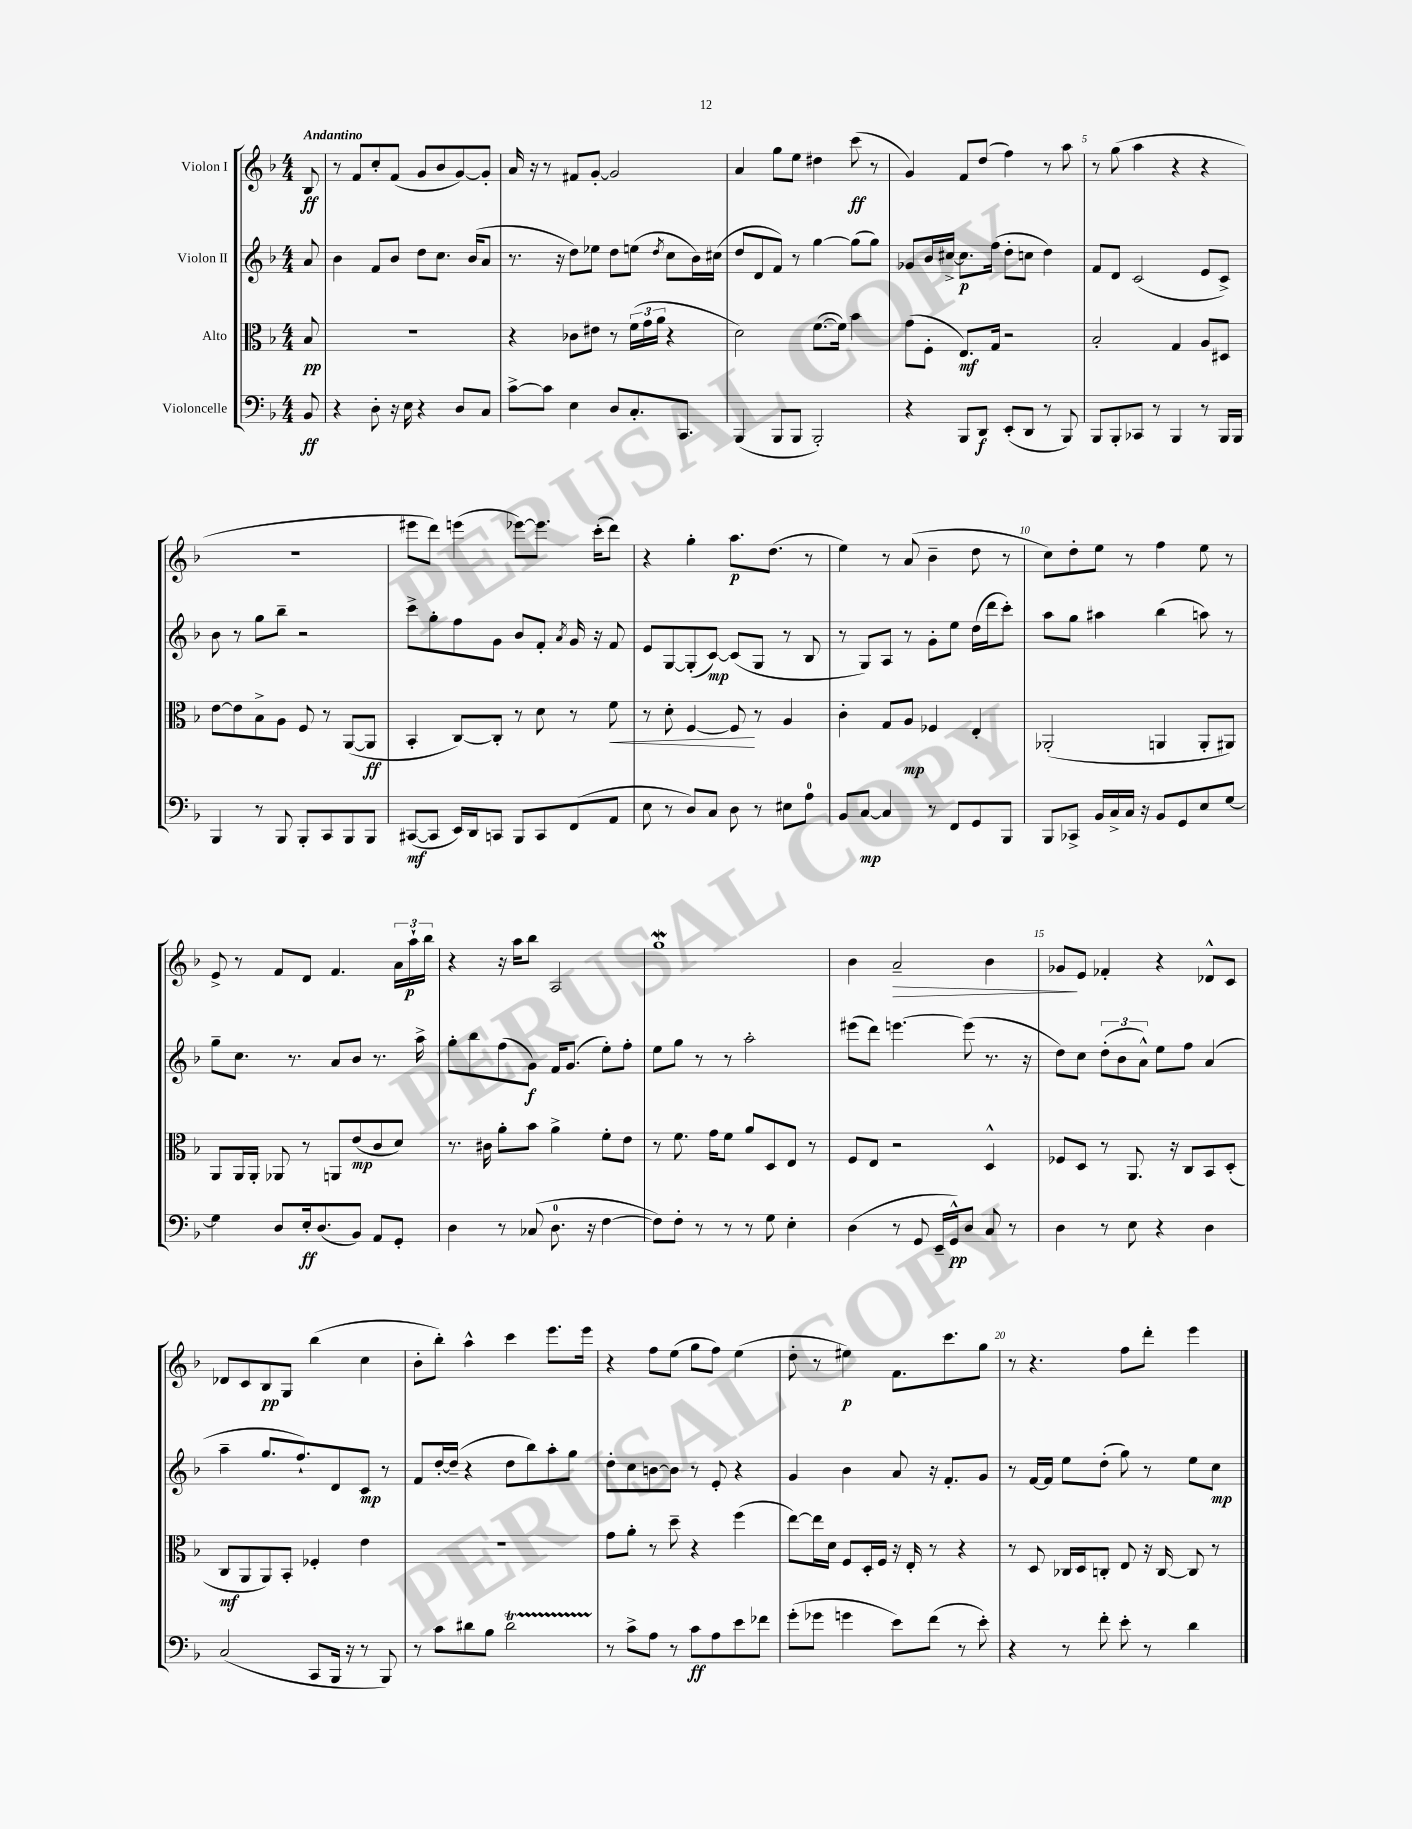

**kern	**dynam	**kern	**dynam	**kern	**dynam	**kern	**dynam
*part4	*part4	*part3	*part3	*part2	*part2	*part1	*part1
*staff4	*staff4	*staff3	*staff3	*staff2	*staff2	*staff1	*staff1
*I"Violoncelle	*	*I"Alto	*	*I"Violon II	*	*I"Violon I	*
*clefF4	*	*clefC3	*	*clefG2	*	*clefG2	*
*k[b-]	*	*k[b-]	*	*k[b-]	*	*k[b-]	*
*M4/4	*	*M4/4	*	*M4/4	*	*M4/4	*
=	=	=	=	=	=	=	=
!	!	!	!	!	!	!LO:TX:a:B:t=Andantino	!
8BB-/	ff	8B-/	pp	8a/	.	8B-/	ff
=1	=1	=1	=1	=1	=1	=1	=1
4r	.	1r	.	4b-\	.	8r	.
.	.	.	.	.	.	8f/L	.
8D'\	.	.	.	8f/L	.	8cc'/	.
16r	.	.	.	8b-/J	.	(8f/J	.
16E\	.	.	.	.	.	.	.
4r	.	.	.	8dd\L	.	8g/L	.
.	.	.	.	8.cc\J	.	8b-/	.
8D/L	.	.	.	.	.	[8g/)	.
.	.	.	.	(16b-/KL	.	.	.
8C/J	.	.	.	8a/J	.	8g'/J]	.
=2	=2	=2	=2	=2	=2	=2	=2
[8c^\L	.	4r	.	8.r	.	16a/	.
.	.	.	.	.	.	16r	.
8c\J]	.	.	.	.	.	8r	.
.	.	.	.	16r	.	.	.
4E\	.	8c-X\L	.	8dd\L)	.	8f#X/L	.
.	.	8e#X\J	.	8ee-X\J	.	[8g'/J	.
8D/L	.	8r	.	8dd\L	.	2g/]	.
8.C'/	.	(24f\LL	.	(8een\J	.	.	.
.	.	24g\	.	.	.	.	.
.	.	24a\JJ	.	.	.	.	.
.	.	.	.	8qdd/	.	.	.
.	.	4r	.	8cc\L	.	.	.
8.CC/J	.	.	.	.	.	.	.
.	.	.	.	16b-\L)	.	.	.
.	.	.	.	(16cc#X\JJ	.	.	.
=3	=3	=3	=3	=3	=3	=3	=3
(4BBB-/	.	2d\)	.	8dd/L	.	4a/	.
.	.	.	.	8d/	.	.	.
8BBB-/L	.	.	.	8f/J)	.	8gg\L	.
8BBB-/J	.	.	.	8r	.	8ee\J	.
2BBB-'/)	.	([8.f\L	.	[4gg\	.	4dd#X\	.
.	.	16f\Jk])	.	.	.	.	.
.	.	4b-\	.	(8gg\L]	.	(8ccc\	ff
.	.	.	.	8gg\J)	.	8r	.
=4	=4	=4	=4	=4	=4	=4	=4
4r	.	(8g\L	.	8g-X/L	.	4g/)	.
.	.	8F'\J	.	16b-/L	.	.	.
.	.	.	.	[16cc#X^/JJ	.	.	.
8BBB-/L	.	8.E/L)	mf	8.cc#\L]	p	8f/L	.
8DD/J	f	.	.	.	.	(8dd/J	.
.	.	16G/Jk	.	(16ff\Jk	.	.	.
(8EE'/L	.	2r	.	8dd'\L	.	4ff\)	.
8DD/J	.	.	.	8ccn\J	.	.	.
8r	.	.	.	4dd\)	.	8r	.
8BBB-/)	.	.	.	.	.	8aa\	.
=5	=5	=5	=5	=5	=5	=5	=5
8BBB-/L	.	2B-'/	.	8f/L	.	8r	.
8BBB-'/	.	.	.	8d/J	.	(8gg\	.
8CC-X/J	.	.	.	(2c/	.	4aa\	.
8r	.	.	.	.	.	.	.
4BBB-/	.	4G/	.	.	.	4r	.
8r	.	8A/L	.	8e/L	.	4r	.
16BBB-/LL	.	8D#X/J	.	8c^/J)	.	.	.
16BBB-/JJ	.	.	.	.	.	.	.
!!LO:LB:g=z
=6	=6	=6	=6	=6	=6	=6	=6
4BBB-/	.	[8e\L	.	8b-\	.	1r	.
.	.	8e\]	.	8r	.	.	.
8r	.	8B-^\	.	8gg\L	.	.	.
8BBB-/	.	8A\J	.	8bb-~\J	.	.	.
8BBB-'/L	.	8F/	.	2r	.	.	.
8CC/	.	8r	.	.	.	.	.
8BBB-/	.	([8AA/L	.	.	.	.	.
8BBB-/J	.	8AA/J]	ff	.	.	.	.
=7	=7	=7	=7	=7	=7	=7	=7
([8CC#X/L	mf	4BB-'/	.	8ccc^\L	.	8eee#X\L	.
8CC#/J]	.	.	.	8gg'\	.	8ddd\J)	.
16EE/LL)	.	[8C/L)	.	8ff\	.	(4eeen\	.
16DD/J	.	.	.	.	.	.	.
8CCn/J	.	8C'/J]	.	8g\J	.	.	.
8BBB-/L	.	8r	.	8b-/L	.	[8eee-X\L)	.
8CC/	.	8d\	.	8f'/J	.	8.eee-\J]	.
.	.	.	.	8qa/	.	.	.
(8FF/	.	8r	.	16g/	.	.	.
.	.	.	.	16r	.	(16ccc'\KL	.
!	!	!	!LO:HP:b	!	!	!	!
8AA/J	.	8f\	<	8f/	.	8ddd\J)	.
=8	=8	=8	=8	=8	=8	=8	=8
8E\	.	8r	.	8e/L	.	4r	.
8r	.	8d'\	.	[8G/	.	.	.
8D/L)	.	[4F/	.	(8G'/]	.	4gg'\	.
8C/J	.	.	.	[8c/J)	mp	.	.
8D\	.	8F/]	.	(8c/L]	.	8.aa\L	p
8r	.	8r	[	8G/J	.	.	.
.	.	.	.	.	.	(8.dd\J	.
8E#X\L	.	4A/	.	8r	.	.	.
8A\J	.	.	.	8B-/	.	8r	.
=9	=9	=9	=9	=9	=9	=9	=9
8BB-/L	.	4c'\	.	8r	.	4ee\)	.
[8C/J	mp	.	.	8G/L)	.	.	.
4C/]	.	8G/L	.	8A/J	.	8r	.
.	.	8A/J	mp	8r	.	(8a/	.
8r	.	4F-X/	.	8g'\L	.	4b-~\	.
8FF/L	.	.	.	8ee\J	.	.	.
8GG/	.	4E'/	.	(16dd\LL	.	8dd\	.
.	.	.	.	16ddd\J	.	.	.
8BBB-/J	.	.	.	8ccc'\J)	.	8r	.
=10	=10	=10	=10	=10	=10	=10	=10
8BBB-/L	.	(2AA-X'/	.	8aa\L	.	8cc\L)	.
8CC-X^/J	.	.	.	8gg\J	.	8dd'\	.
16BB-/LL	.	.	.	4aa#X\	.	8ee\J	.
16C^/	.	.	.	.	.	.	.
16C/JJ	.	.	.	.	.	8r	.
16r	.	.	.	.	.	.	.
8BB-/L	.	4AAn/	.	(4bb-\	.	4ff\	.
8GG/	.	.	.	.	.	.	.
8E/	.	8AA'/L	.	8aan\)	.	8ee\	.
[8G/J	.	8AA#X/J)	.	8r	.	8r	.
!!LO:LB:g=z
=11	=11	=11	=11	=11	=11	=11	=11
4G\]	.	8AA/L	.	8gg~\L	.	8e^/	.
.	.	16AA/L	.	8.cc\J	.	8r	.
.	.	16AA'/JJ	.	.	.	.	.
8D/L	.	8AA-X/	.	.	.	8f/L	.
.	.	.	.	8.r	.	.	.
16E'/k	ff	8r	.	.	.	8d/J	.
(8.D/	.	.	.	.	.	.	.
.	.	8AAn/L	.	8a/L	.	4.f/	.
8BB-/J)	.	(8e/	mp	8b-/J	.	.	.
8AA/L	.	8c/	.	8.r	.	.	.
8GG'/J	.	8d/J)	.	.	.	24a\LL	.
.	.	.	.	.	.	24aa`\	p
.	.	.	.	16aa^\	.	.	.
.	.	.	.	.	.	24bb-\JJ	.
=12	=12	=12	=12	=12	=12	=12	=12
4D\	.	8.r	.	8gg'\L	.	4r	.
.	.	.	.	8bb-\	.	.	.
.	.	16c#X\	.	.	.	.	.
8r	.	8a'\L	.	(8ff\	.	16r	.
.	.	.	.	.	.	16aa\KL	.
(8C-X/	.	8b-\J	.	8g\J)	f	8bb-\J	.
8.D\	.	4a^\	.	16f/KL	.	2A/	.
.	.	.	.	(8.g/J	.	.	.
16r	.	.	.	.	.	.	.
[4F\	.	8f'\L	.	8ee'\L)	.	.	.
.	.	8e\J	.	8ff'\J	.	.	.
=13	=13	=13	=13	=13	=13	=13	=13
8F\L])	.	8r	.	8ee\L	.	1ggW	.
8F'\J	.	8.f\	.	8gg\J	.	.	.
8r	.	.	.	8r	.	.	.
.	.	16g\KL	.	.	.	.	.
8r	.	8f\J	.	8r	.	.	.
8r	.	8a/L	.	2aa'\	.	.	.
8G\	.	8D/	.	.	.	.	.
4E'\	.	8E/J	.	.	.	.	.
.	.	8r	.	.	.	.	.
=14	=14	=14	=14	=14	=14	=14	=14
(4D\	.	8F/L	.	(8eee#X\L	.	4b-\	.
.	.	8E/J	.	8ddd\J)	.	.	.
!	!	!	!	!	!	!	!LO:HP:b
8r	.	2r	.	[4.eeen\	.	2a~/	>
8GG/	.	.	.	.	.	.	.
16EE~/LL	.	.	.	.	.	.	.
16GG^^/J)	pp	.	.	.	.	.	.
8D/J	.	.	.	(8eee\]	.	.	.
8C/	.	4D^^/	.	8.r	.	4b-\	.
8r	.	.	.	.	.	.	.
.	.	.	.	16r	.	.	.
=15	=15	=15	=15	=15	=15	=15	=15
4D\	.	8F-X/L	.	8dd\L)	.	8g-X/L	.
.	.	8D/J	.	8cc\J	.	8e/J	]
8r	.	8r	.	(12dd'\L	.	4f-X'/	.
.	.	.	.	12b-\	.	.	.
8E\	.	8.AA/	.	.	.	.	.
.	.	.	.	12a^^\J)	.	.	.
4r	.	.	.	8ee\L	.	4r	.
.	.	16r	.	.	.	.	.
.	.	8C/L	.	8ff\J	.	.	.
4D\	.	8BB-/	.	(4a/	.	8d-X^^/L	.
.	.	(8D'/J	.	.	.	8c/J	.
!!LO:LB:g=z
=16	=16	=16	=16	=16	=16	=16	=16
(2C/	.	8C/L	mf	4aa~\	.	8d-X/L	.
.	.	8AA/	.	.	.	8c/	.
.	.	8AA/)	.	8.gg/L	.	8B-/	pp
.	.	8BB-'/J	.	.	.	8G/J	.
.	.	.	.	8.ff`/)	.	.	.
8CC/L	.	4F-X'/	.	.	.	(4bb-\	.
16BBB-/Jk	.	.	.	8d/	.	.	.
16r	.	.	.	.	.	.	.
8r	.	4e\	.	8c/J	mp	4cc\	.
8BBB-/)	.	.	.	8r	.	.	.
=17	=17	=17	=17	=17	=17	=17	=17
8r	.	1r	.	8f/L	.	8b-'\L	.
8c\L	.	.	.	[16dd'/L	.	8bb-'\J)	.
.	.	.	.	(16dd~/JJ]	.	.	.
8d#X\	.	.	.	4r	.	4aa^^\	.
8B-\J	.	.	.	.	.	.	.
2d#t\	.	.	.	8dd\L	.	4ccc\	.
.	.	.	.	8bb-\)	.	.	.
.	.	.	.	8aa'\	.	8.eee\L	.
.	.	.	.	8gg\J	.	.	.
.	.	.	.	.	.	16eee\Jk	.
=18	=18	=18	=18	=18	=18	=18	=18
8r	.	8g\L	.	8dd'\L	.	4r	.
8c^\L	.	8a'\J	.	8cc\	.	.	.
8A\J	.	8r	.	[8bn\	.	8ff\L	.
8r	.	8dd~\	.	8b\J]	.	(8ee\J	.
8c\L	ff	4r	.	8r	.	8gg\L	.
8A\	.	.	.	8e'/	.	8ff\J)	.
8e\	.	(4ff\	.	4r	.	(4ee\	.
8f-X\J	.	.	.	.	.	.	.
=19	=19	=19	=19	=19	=19	=19	=19
(8g'\L	.	[8ee\L)	.	4g/	.	8dd'\	.
8g-X\J	.	16ee\L]	.	.	.	8r	.
.	.	16d\JJ	.	.	.	.	.
4gn\	.	8F/L	.	4b-\	.	4ee#X\)	p
.	.	16D'/L	.	.	.	.	.
.	.	16F/JJ	.	.	.	.	.
8e\L)	.	16r	.	8a/	.	8.f\L	.
.	.	16E'/	.	.	.	.	.
(8f\J	.	8r	.	16r	.	.	.
.	.	.	.	8.f'/L	.	8.ccc\	.
8r	.	4r	.	.	.	.	.
8e'\)	.	.	.	8g/J	.	8gg\J	.
=20	=20	=20	=20	=20	=20	=20	=20
4r	.	8r	.	8r	.	8r	.
.	.	8D/	.	[16f/LL	.	4.r	.
.	.	.	.	16f/JJ]	.	.	.
8r	.	16C-X/LL	.	8ee\L	.	.	.
.	.	16D/J	.	.	.	.	.
8f'\	.	8Cn'/J	.	(8dd'\J	.	.	.
8e'\	.	8E/	.	8gg\)	.	8ff\L	.
8r	.	16r	.	8r	.	8ddd'\J	.
.	.	[16C/	.	.	.	.	.
4d\	.	8C/]	.	8ee\L	.	4eee\	.
.	.	8r	.	8cc\J	mp	.	.
==	==	==	==	==	==	==	==
*-	*-	*-	*-	*-	*-	*-	*-
